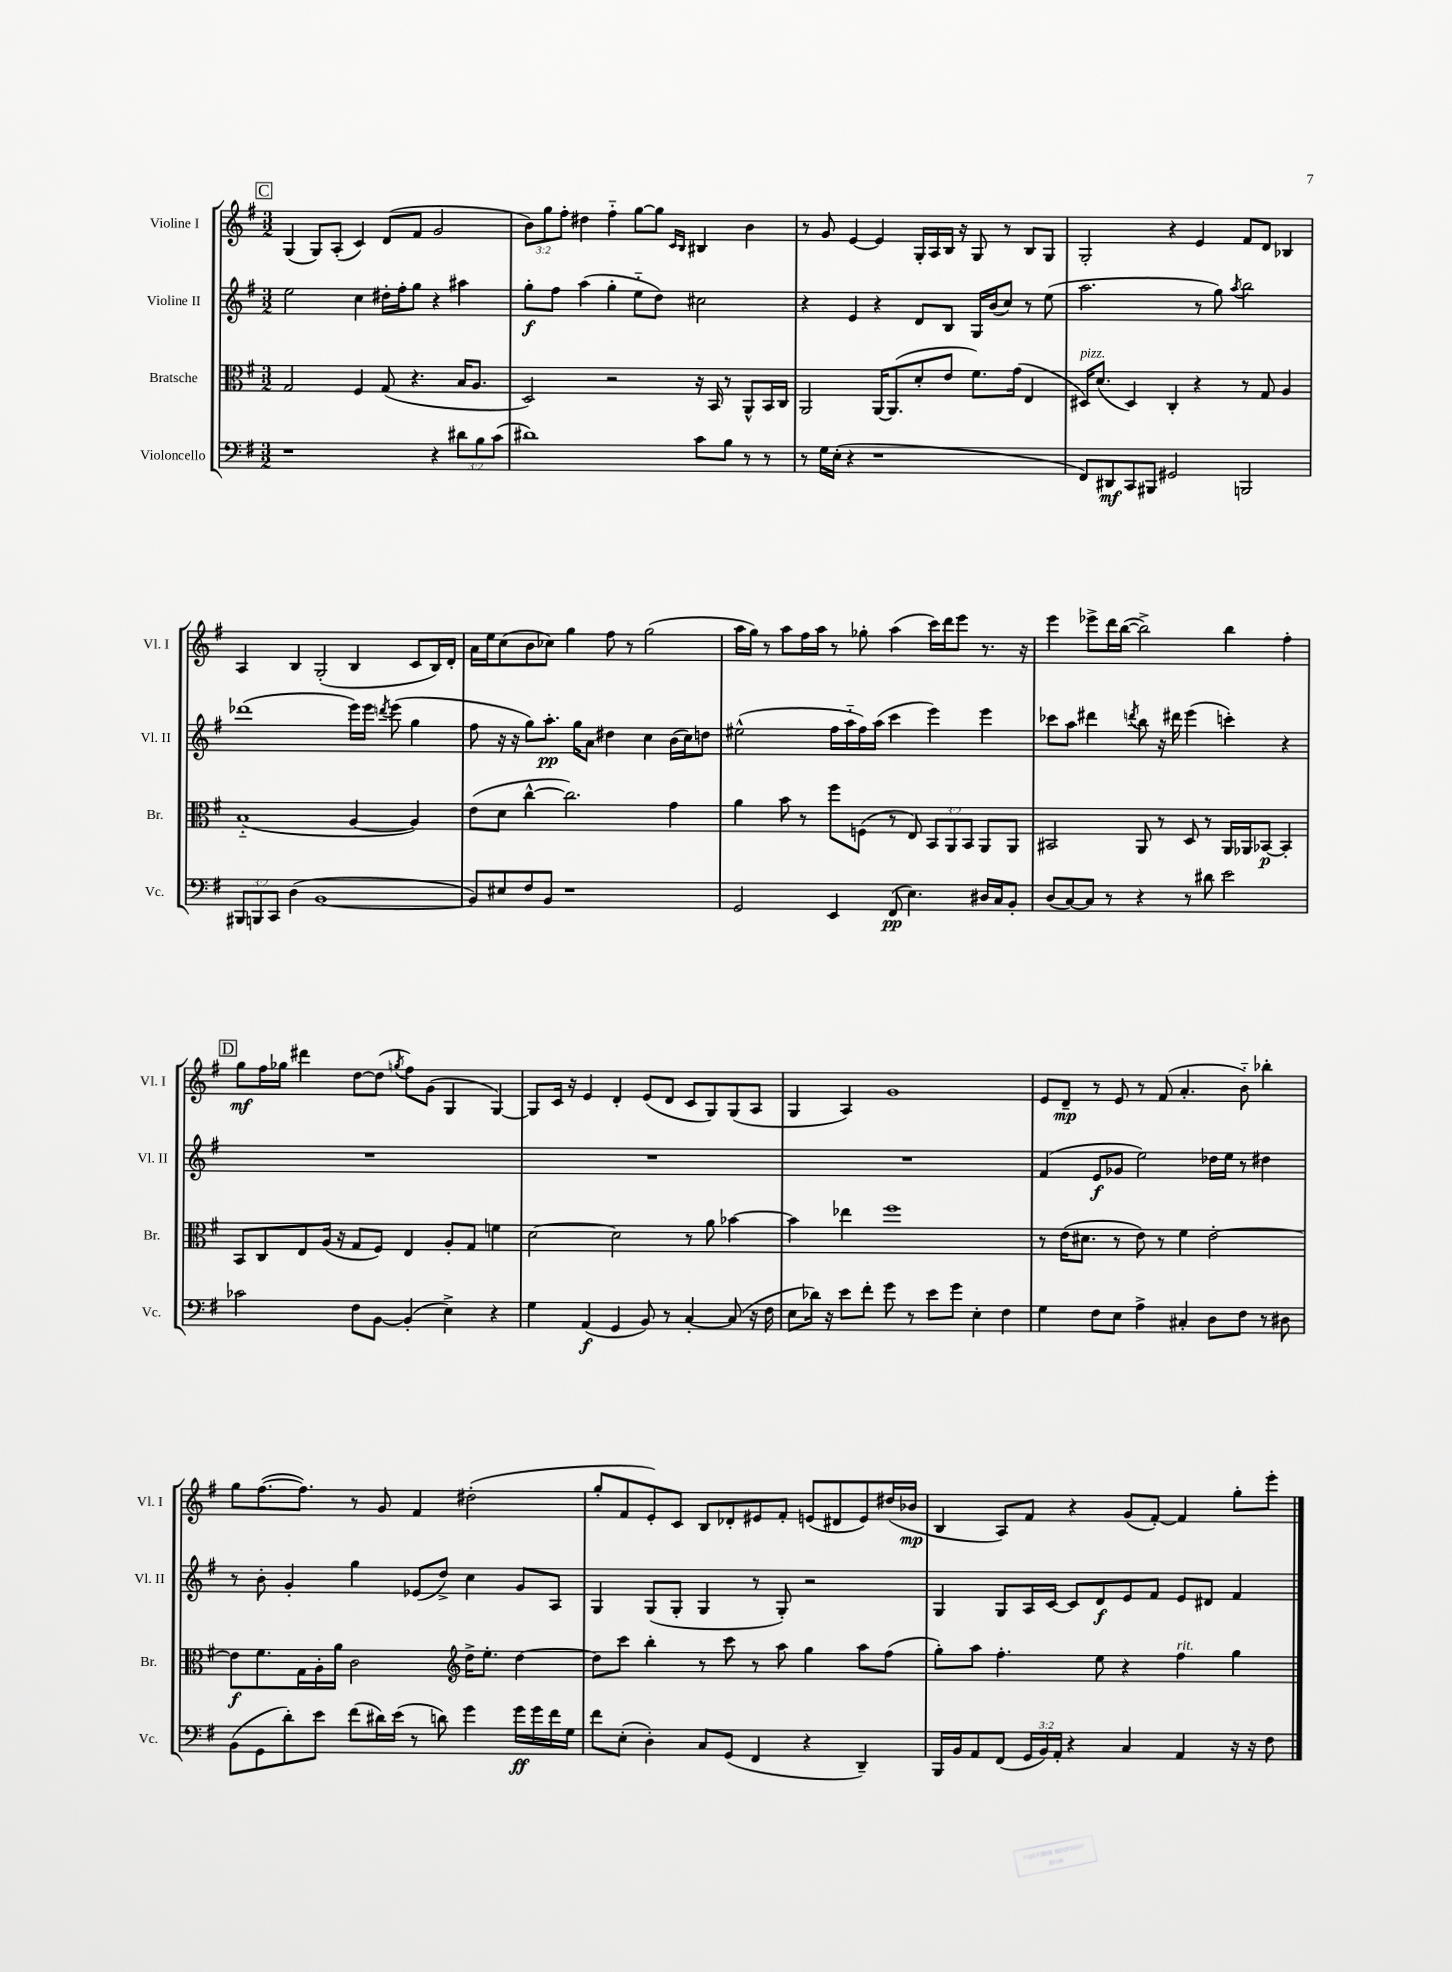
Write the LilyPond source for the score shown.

<<
\new StaffGroup <<
\new Staff = "s0" \with { instrumentName = "Violine I" shortInstrumentName = "Vl. I" } {
    \clef treble \key g \major \numericTimeSignature \time 3/2 \override Staff.TupletNumber.text = #tuplet-number::calc-fraction-text
    \autoBeamOff \mark \markup { \box "C" } g4( g8[) a8]-.( c'4) d'8[( fis'8] g'2 |
    \tuplet 3/2 { b'8[) g''8 fis''8]-. } dis''4 fis''4-_ g''8[~ g''8] \grace { c'16[ b16] } bis4 b'4 |
    r8 g'8 e'4~ e'4 g16[-. a16 b16] r16 g8 r8 b8[ g8] |
    g2-. r4 e'4 fis'8[ d'8] bes4 |
    a4 b4 g2-.( b4 c'8[ b16) d'16]-. |
    a'16[ e''16 c''8( b'8 ces''8]) g''4 fis''8 r8 g''2( |
    a''16[ g''16]) r8 a''8[ fis''16 a''16] r8 ges''8-. a''4( c'''16[) d'''16 e'''8] r8. r16 |
    e'''4 ees'''8[-> d'''16 b''16]~( b''2->) b''4 fis''4-. |
    \mark \markup { \box "D" } g''8[\mf fis''16 ges''16] dis'''4 d''8[~ d''8]( \acciaccatura { g''8 } fis''8[) g'8]( g4 g4~) |
    g8[ c'16] r16 e'4 d'4-. e'8[( d'8] c'8[ g8) g8( a8] |
    g4 a4) g'1 |
    e'8[ d'8]--\mp r8 e'8 r8 fis'8( a'4.-. b'8-_) bes''4-. |
    g''8[ fis''8.~( fis''8.]) r8 g'8 fis'4 dis''2-.( |
    g''8[-. fis'8 e'8-.) c'8] b8[ des'8-. eis'8 fis'8]-. e'8[( dis'8 e'8) dis''16( bes'16]\mp |
    b4 a8[) fis'8] r4 g'8[( fis'8]~-.) fis'4 g''8[-. e'''8]-. \bar "|." |
}
\new Staff = "s1" \with { instrumentName = "Violine II" shortInstrumentName = "Vl. II" } {
    \clef treble \key g \major \numericTimeSignature \time 3/2
    \autoBeamOff \mark \markup { \box "C" } e''2 c''4 dis''16[-. fis''16-. g''8] r4 ais''4 |
    g''8[-.\f fis''8] a''4( g''4-. e''8[-_ d''8]) cis''2 |
    r4 e'4 r4 d'8[ b8] g16[ b'16( c''8]) r8 e''8( |
    a''2. r8 g''8) \acciaccatura { a''8 } b''2 |
    des'''1( e'''16[) e'''16] \acciaccatura { d'''8 } e'''8( g''4 |
    fis''8 r16 r16 g''8[) a''8.]-.\pp g''16[ a'8] dis''4 c''4 b'16[( c''16) d''8] |
    eis''2-^( fis''16[ a''16-_ fis''16) a''16]( c'''4 e'''4) e'''4 |
    ces'''8[ a''8] dis'''4 \acciaccatura { d'''8 } b''8 r16 dis'''16 e'''4( c'''4-.) r4 |
    \mark \markup { \box "D" } R1. |
    R1. |
    R1. |
    fis'4( e'8[\f ges'8] e''2) des''16[ e''16] r8 dis''4 |
    r8 b'8-. g'4-. g''4 ees'8[( d''8]->) c''4 g'8[ a8] |
    g4 g8[( g8]-. g4 r8 g8-.) r2 |
    g4 g8[ a16 c'16]~ c'8[ d'8\f e'8 fis'8] e'8[ dis'8] fis'4 \bar "|." |
}
\new Staff = "s2" \with { instrumentName = "Bratsche" shortInstrumentName = "Br." } {
    \clef alto \key g \major \numericTimeSignature \time 3/2 \override Staff.TupletNumber.text = #tuplet-number::calc-fraction-text
    \autoBeamOff \mark \markup { \box "C" } g2 fis4 g8( r4. b16[ a8.] |
    d2) r2 r16 b,16 r8 a,8[-^ b,16 c16] |
    a,2 a,16[~ a,8.( d'8-. e'8] fis'8.[) g'16]( e4 |
    dis16[^\markup { \italic "pizz." }) d'8.]( dis4) c4-. r4 r8 g8 a4 |
    b1-_( a4~ a4) |
    e'8[( d'8] c''4~-^ c''2.) g'4 |
    a'4 b'8 r8 fis''8[ f8]( r8 e8) \tuplet 3/2 { b,8[ a,8 b,8] } a,8[ a,8] |
    bis,2 a,8 r8 d8 r8 a,16[ aes,16 bes,8]~\p bes,4-. |
    \mark \markup { \box "D" } b,8[ c8 e8 a16]( r16 g8[ fis8]) e4 a8[-. g8] f'4 |
    d'2~ d'2 r8 a'8 bes'4~ |
    bes'4 ees''4 fis''1 |
    r8 e'16[( dis'8.] r8 e'8) r8 fis'4 e'2~-. |
    e'8[\f fis'8. g16 a16-. a'16] c'2 \clef treble d''16[-> e''8.]-. d''4~ |
    d''8[ c'''8] b''4-. r8 c'''8 r8 a''8 g''4 a''8[ fis''8]( |
    g''8[-.) a''8] fis''4.-. e''8 r4 fis''4^\markup { \italic "rit." } g''4 \bar "|." |
}
\new Staff = "s3" \with { instrumentName = "Violoncello" shortInstrumentName = "Vc." } {
    \clef bass \key g \major \numericTimeSignature \time 3/2 \override Staff.TupletNumber.text = #tuplet-number::calc-fraction-text
    \autoBeamOff \mark \markup { \box "C" } r1 r4 \tuplet 3/2 { dis'8[ b8 c'8]( } |
    dis'1) c'8[ b8] r8 r8 |
    r8 g16[ e16]-.( r4 r1 |
    fis,8[) dis,8\mf c,8 bis,,8] gis,2 b,,2 |
    \tuplet 3/2 { bis,,8[ b,,8 c,8] } d4( b,1~ |
    b,8[) eis8 fis8 b,8] r1 |
    g,2 e,4 fis,8\pp( e4.) dis16[ c16 b,8]-. |
    d8[( c8~) c8] r8 r4 r8 dis'8 e'2 |
    \mark \markup { \box "D" } ces'2 fis8[ b,8]~ b,4-.( e4->) r4 |
    g4 a,4\f( g,4 b,8) r8 c4~-. c8( r16 fis16 |
    e8[ des'16]) r16 e'8[ fis'8]-. g'8 r8 e'8[ g'8] e4-. fis4 |
    g4 fis8[ e8] a4-> cis4-. d8[ fis8] r8 dis8 |
    b,8[( g,8 d'8-.) e'8] fis'8[( dis'16) e'16]( r8 d'8) g'4 g'16[\ff g'16 fis'16 g16] |
    fis'8[ e8]-.( d4-.) c8[ g,8]( fis,4 r4 d,4--) |
    b,,16[ b,16 a,8 fis,8]( \tuplet 3/2 { g,16[ b,16) a,16]-. } r4 c4 a,4 r16 r16 fis8 \bar "|." |
}
>>
>>
\layout { \context { \Score \remove "Bar_number_engraver" } }
